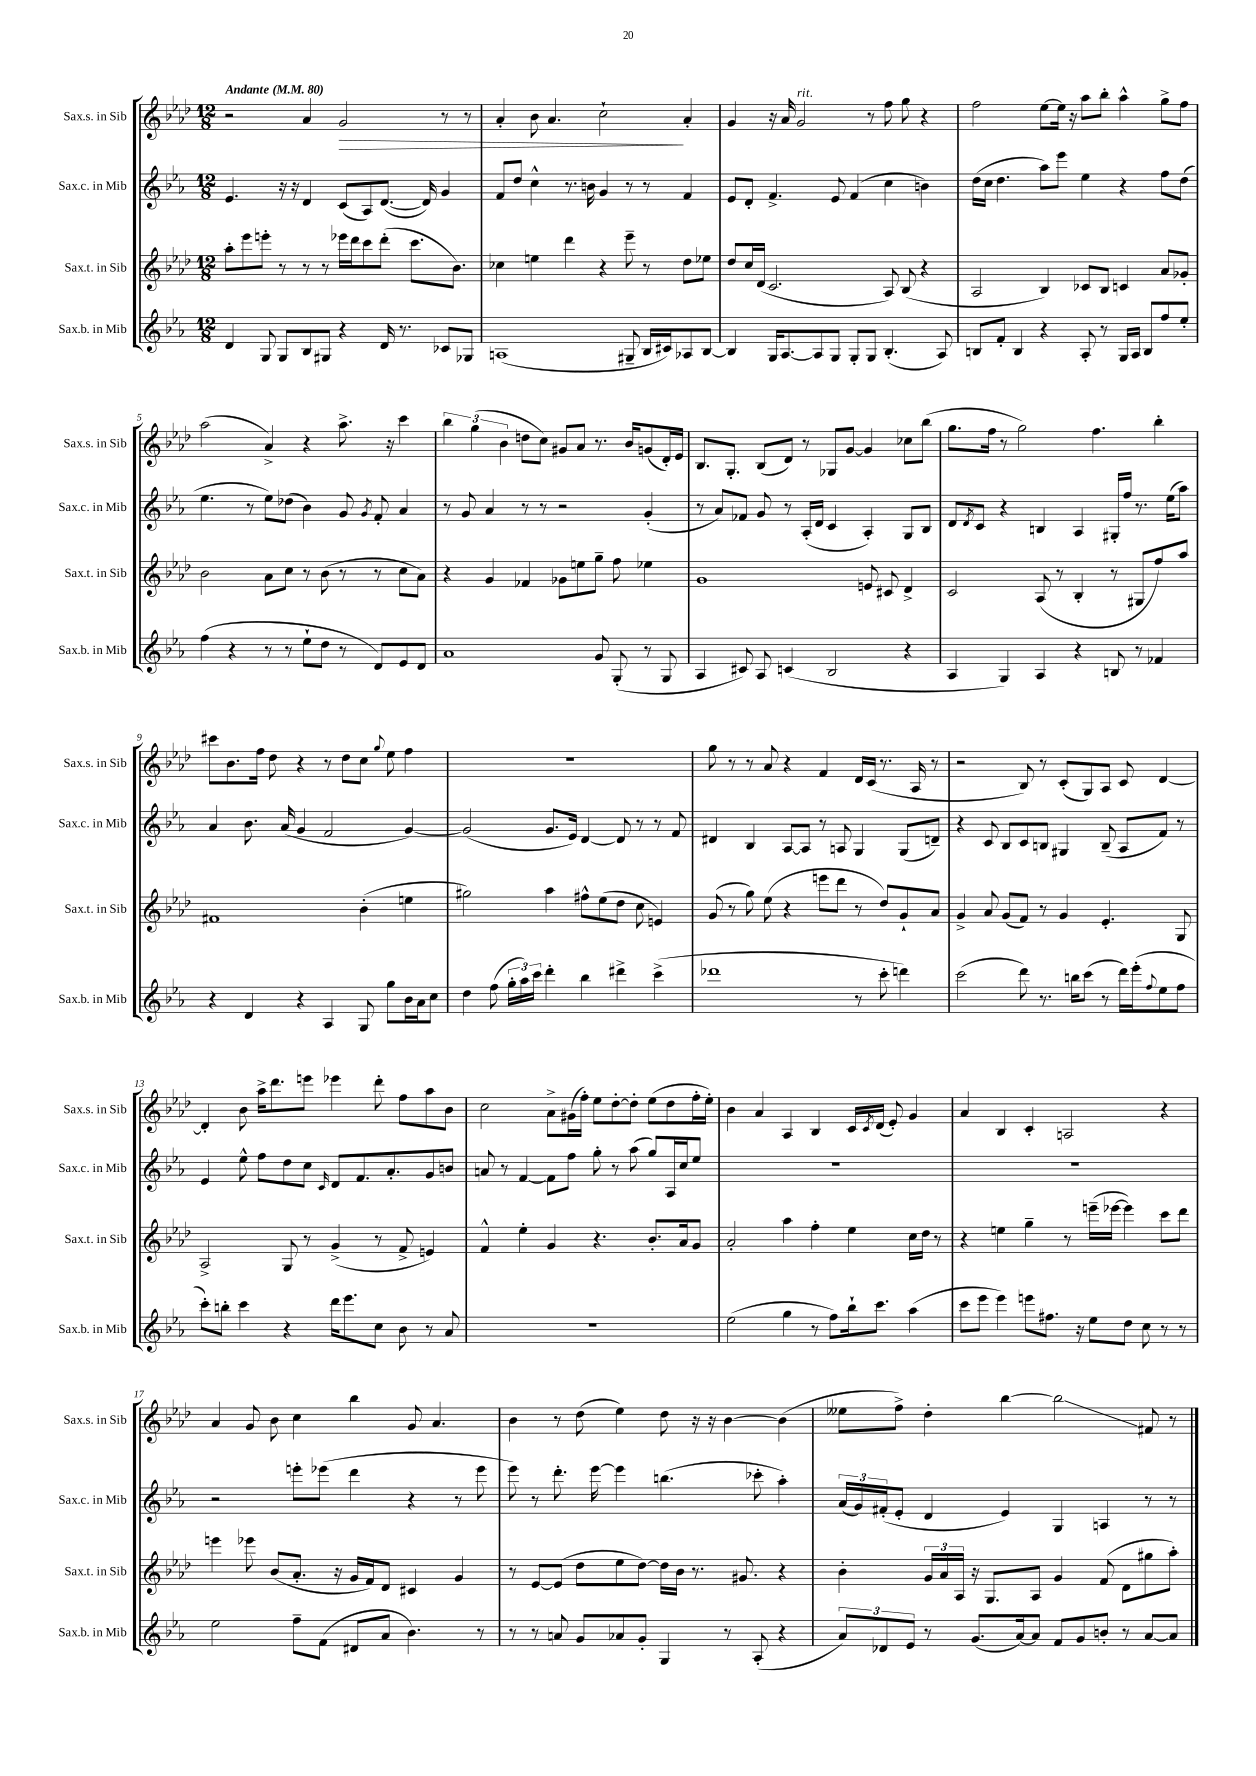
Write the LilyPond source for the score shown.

<<
\new StaffGroup <<
\new Staff = "s0" \with { instrumentName = "Sax.s. in Sib" shortInstrumentName = "Sax.s. in Sib" } {
    \clef treble \key aes \major \numericTimeSignature \time 12/8 \tempo "Andante" 4 = 80
    r2 aes'4 g'2\> r8 r8 |
    aes'4-. bes'8 aes'4. c''2-!\! aes'4-. |
    g'4 r16 aes'16 g'2^\markup { \italic "rit." } r8 f''8 g''8 r4 |
    f''2 ees''8~ ees''16 r16 aes''8 bes''8-. aes''4-^ g''8-> f''8 |
    aes''2( aes'4->) r4 aes''8.-> r16 c'''4 |
    \tuplet 3/2 { bes''4 g''4( bes'4 } d''8 c''8) gis'8 aes'8 r8. bes'16 g'8( des'16-.) ees'16 |
    bes8. g8.-. bes8( des'8) r8 ges8 g'8~ g'4 ces''8 bes''8( |
    g''8. f''16 r8 g''2) f''4. bes''4-. |
    cis'''8 bes'8. f''16 des''8 r4 r8 des''8 c''8 \appoggiatura { g''8 } ees''8 f''4 |
    R1. |
    g''8 r8 r8 aes'8 r4 f'4 des'16 c'16( r8. aes16 r8 |
    r2 bes8) r8 c'8-.( g8) aes8 c'8 des'4~ |
    des'4-. bes'8 aes''16-> des'''8. e'''8 ees'''4 des'''8-. f''8 aes''8 bes'8 |
    c''2 aes'8-> gis'16( f''16-.) ees''8 des''8~-. des''8-. ees''8( des''8 f''16-. ees''16-.) |
    bes'4 aes'4 aes4 bes4 c'16 \acciaccatura { c'8 } des'16( ees'8-.) g'4 |
    aes'4 bes4 c'4-. a2 r4 |
    aes'4 g'8 bes'8 c''4 bes''4 g'8 aes'4. |
    bes'4 r8 des''8( ees''4) des''8 r16 r16 bes'4~ bes'4( |
    eeses''8 f''8->) des''4-. bes''4~ bes''2\glissando fis'8 r8 \bar "|." |
}
\new Staff = "s1" \with { instrumentName = "Sax.c. in Mib" shortInstrumentName = "Sax.c. in Mib" } {
    \clef treble \key ees \major \numericTimeSignature \time 12/8
    ees'4. r16 r16 d'4 c'8( aes8) d'8.~( d'16) g'4 |
    f'8 d''8 c''4-^ r8. b'16 g'4 r8 r8 f'4 |
    ees'8 d'8-. f'4.-> ees'8 f'4( c''4 b'4) |
    d''16( c''16 d''4. aes''8) ees'''8 ees''4 r4 f''8 d''8( |
    ees''4. r8 ees''8) des''8( bes'4) g'8 \acciaccatura { g'8 } f'8-. aes'4 |
    r8 g'8 aes'4 r8 r8 r2 g'4-.( |
    r8 aes'8) fes'8 g'8 r8 aes16-.( d'16 c'4 aes4-.) g8 bes8 |
    d'8 \acciaccatura { d'8 } c'8 r4 b4 aes4 gis16-. f''16 r8. ees''16( aes''8) |
    aes'4 bes'8. aes'16( g'4 f'2 g'4~) |
    g'2( g'8. ees'16) d'4~ d'8 r8 r8 f'8 |
    dis'4 bes4 aes8~ aes8 r8 a8 g4 g8( d'8--) |
    r4 c'8 bes8 c'8 b8 gis4 b8--( aes8 f'8) r8 |
    ees'4 ees''8-^ f''8 d''8 c''8 \grace { c'16 } d'8 f'8. aes'8.-. g'8 b'8 |
    a'8 r8 f'4~ f'8 f''8 g''8-. r8 aes''8( g''8) aes16 c''16 ees''8 |
    R1. |
    R1. |
    r2 e'''8-. ees'''8( d'''4 r4 r8 ees'''8 |
    ees'''8) r8 d'''8.-. ees'''16~ ees'''4 b''4.( ces'''8-. aes''4-.) |
    \tuplet 3/2 { aes'16( g'16) fis'16-.( } ees'8-. d'4 ees'4) g4 a4 r8 r8 \bar "|." |
}
\new Staff = "s2" \with { instrumentName = "Sax.t. in Sib" shortInstrumentName = "Sax.t. in Sib" } {
    \clef treble \key aes \major \numericTimeSignature \time 12/8
    aes''8-. ees'''8 e'''8-. r8 r8 r8 ees'''16 des'''16 c'''8 des'''8-.( c'''8. bes'8.) |
    ces''4 e''4 des'''4 r4 ees'''8-- r8 des''8 ees''8 |
    des''8 c''16 des'16( c'2. aes8) bes8( r4 |
    aes2 bes4) ces'8 bes8 c'4 aes'8 ges'8-. |
    bes'2 aes'8 c''8 r8 bes'8( r8 r8 c''8 aes'8) |
    r4 g'4 fes'4 ges'8 e''8 g''8-- f''8 ees''4 |
    g'1 e'8 cis'8 des'4-> |
    c'2 aes8( r8 bes4-. r8 gis8 f''8) aes''8 |
    fis'1 bes'4-.( e''4 |
    gis''2) aes''4 fis''8-^ ees''8( des''8 c''8 e'4) |
    g'8( r8 g''8) ees''8( r4 e'''8 des'''8 r8 des''8) g'8-! aes'8 |
    g'4-> aes'8 g'8( f'8) r8 g'4 ees'4.-. g8 |
    aes2-> g8 r8 g'4->( r8 f'8-> e'4) |
    f'4-^ ees''4-. g'4 r4. bes'8.-. aes'16 g'8 |
    aes'2-. aes''4 f''4-. ees''4 c''16 des''16 r8 |
    r4 e''4 g''4-- r8 e'''16--( ees'''16~ ees'''4) c'''8 des'''8 |
    e'''4 ees'''8 bes'8( aes'8.-. r16 g'16 f'16) des'8 cis'4 g'4 |
    r8 ees'8~ ees'8( des''8 ees''8 des''8~) des''16 bes'16 r8. gis'8. r4 |
    bes'4-. \tuplet 3/2 { g'16 aes'16 aes16 } r16 g8. aes8 g'4 f'8( des'8 gis''8 aes''8-.) \bar "|." |
}
\new Staff = "s3" \with { instrumentName = "Sax.b. in Mib" shortInstrumentName = "Sax.b. in Mib" } {
    \clef treble \key ees \major \numericTimeSignature \time 12/8
    d'4 g8 g8 bes8 gis8 r4 d'16 r8. ces'8 ges8 |
    a1( gis8-- bes16 cis'16) aes8 bes8~ |
    bes4 g16 aes8.~ aes8 g8 g8-. g8 bes4.-.( aes8) |
    b8 f'8-. b4 r4 aes8-. r8 g16 aes16 b8 f''8 ees''8-. |
    f''4( r4 r8 r8 ees''8-! d''8 r8 d'8) ees'8 d'8 |
    aes'1 g'8 g8-.( r8 g8 |
    aes4 cis'8) aes8 c'4( bes2 r4 |
    aes4 g4) aes4 r4 b8 r8 fes'4 |
    r4 d'4 r4 aes4 g8 g''8 bes'16 aes'16 c''8 |
    d''4 f''8( \tuplet 3/2 { g''16-. aes''16) c'''16 } d'''4-. bes''4 dis'''4-> c'''4->( |
    des'''1 r8 c'''8-. d'''4) |
    c'''2( d'''8) r8. b''16 c'''8( r8 d'''16) ees'''16-.( \appoggiatura { f''8 } ees''8 f''8 |
    c'''8-.) b''8-. c'''4 r4 d'''16 ees'''8. c''8 bes'8 r8 aes'8 |
    R1. |
    ees''2( g''4 r8 f''8) bes''16-! c'''8. aes''4( |
    c'''8 ees'''8 ees'''4) e'''8 fis''8. r16 ees''8 d''8 c''8 r8 r8 |
    ees''2 f''8-- f'8( dis'8 aes'8 bes'4.) r8 |
    r8 r8 a'8 g'8 aes'8 g'8-. g4 r8 aes8-.( r4 |
    \tuplet 3/2 { aes'8) des'8 ees'8 } r8 g'8.( aes'16~) aes'8 f'8 g'8 b'8-. r8 aes'8~ aes'8 \bar "|." |
}
>>
>>
